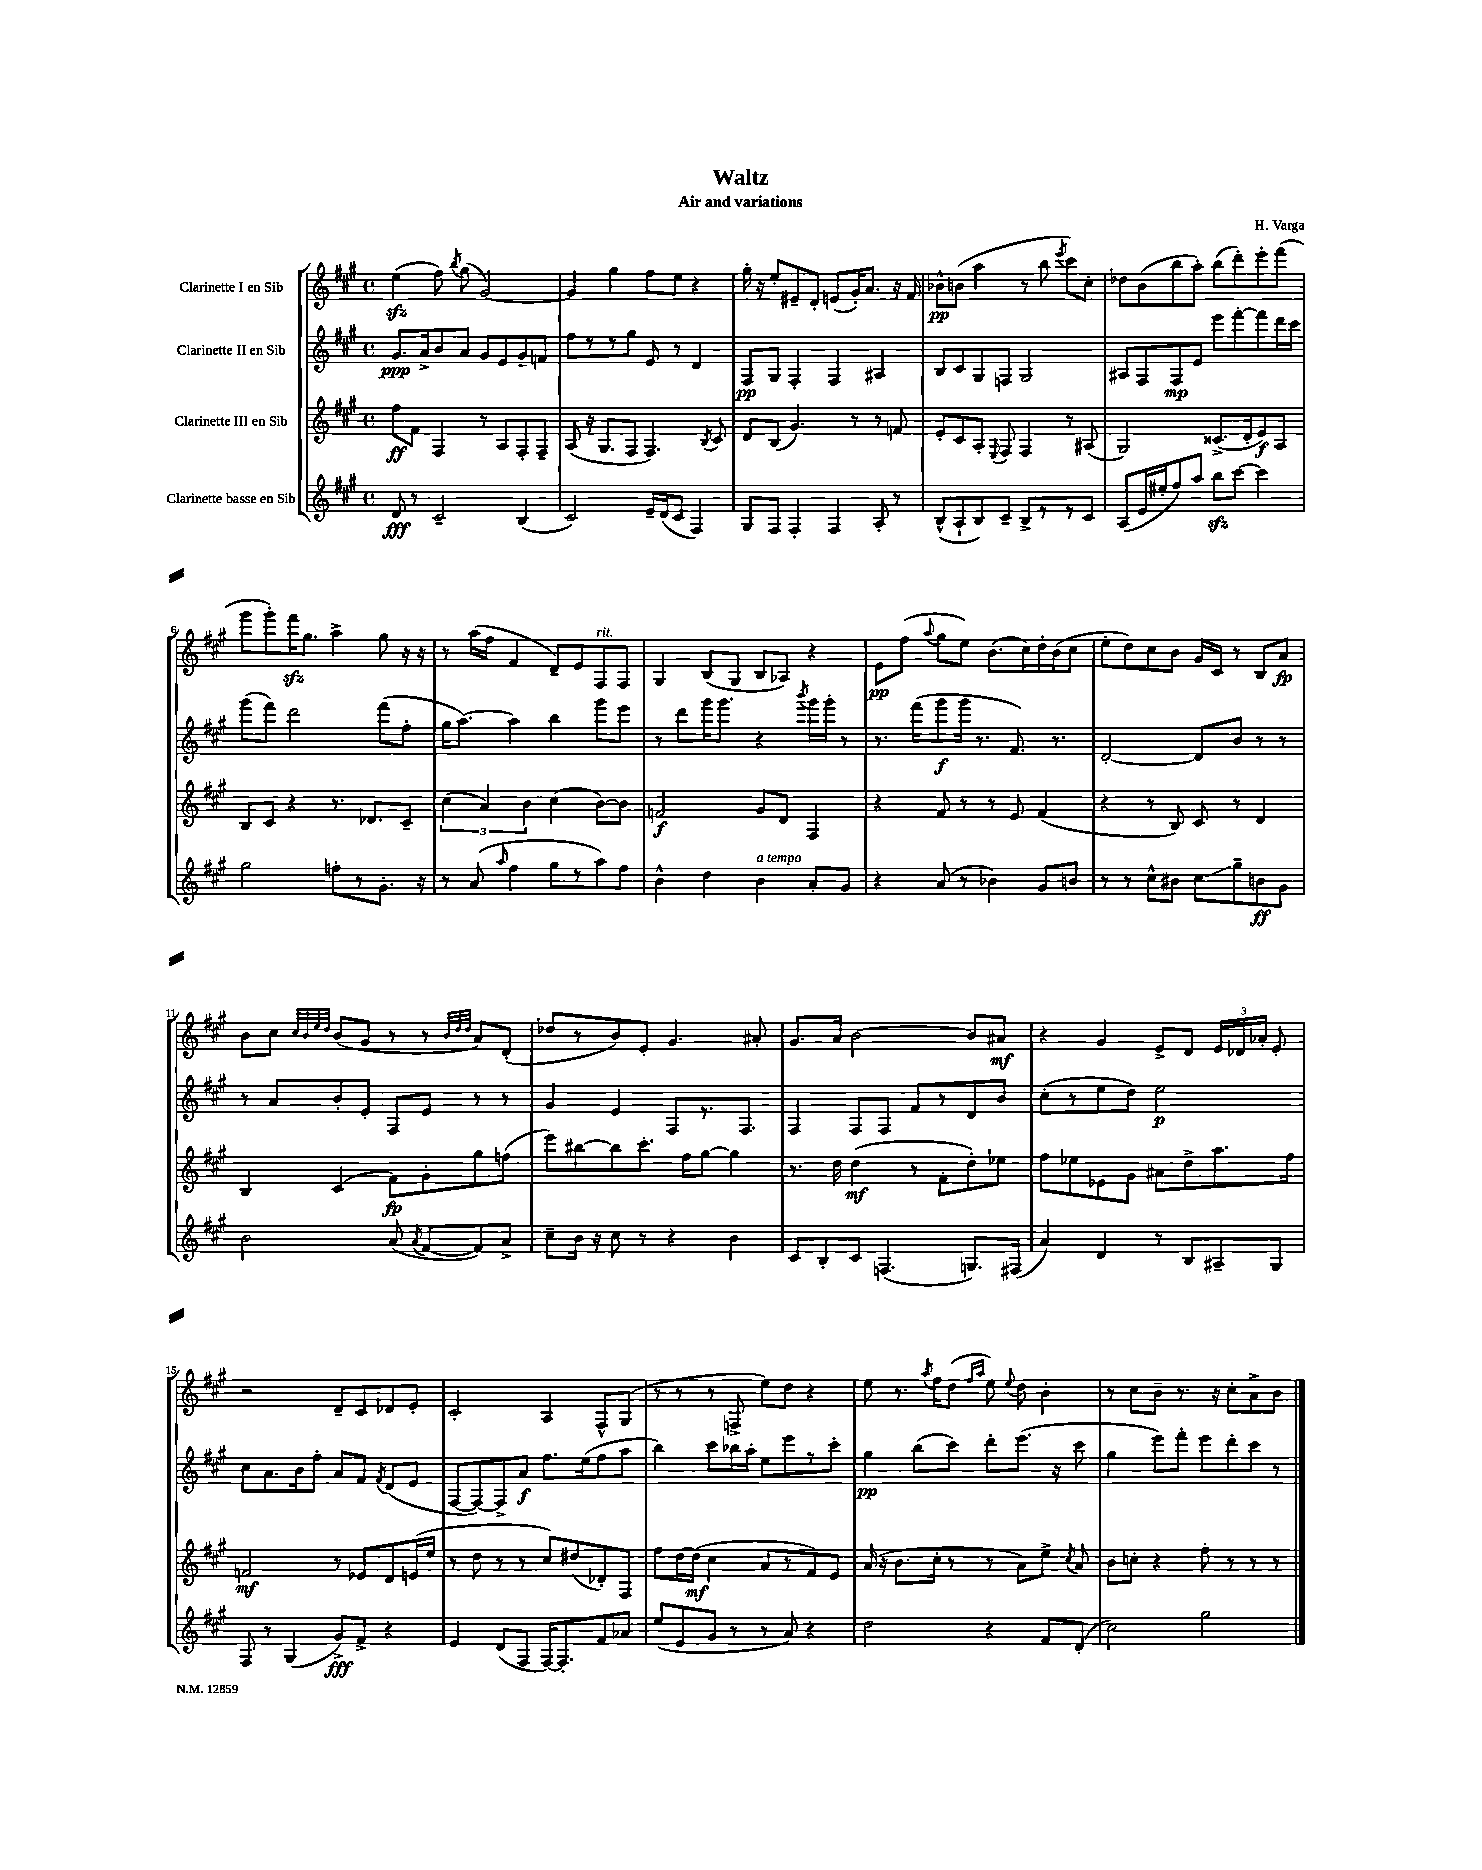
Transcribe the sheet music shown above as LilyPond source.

\header { title = "Waltz" composer = "H. Varga" subtitle = "Air and variations" }
<<
\new StaffGroup <<
\new Staff = "s0" \with { instrumentName = "Clarinette I en Sib" } {
    \clef treble \key a \major \defaultTimeSignature \time 4/4
    \autoBeamOff e''4\sfz( fis''8) \acciaccatura { b''8 } gis''8( gis'2~) |
    gis'4 gis''4 fis''8[ e''8] r4 |
    gis''16-. r16 e''8[-. eis'8-- d'8]-. e'8[( gis'16-.) a'8.] r16 fis'16 |
    bes'8[-^\pp b'8]( a''4 r8 b''8 \acciaccatura { e'''8 } cis'''8[) cis''8]-. |
    des''8[ b'8( b''8 a''8]-.) b''8[( d'''8-.) e'''8-. fis'''8]( |
    gis'''8[ gis'''8-.) fis'''16\sfz gis''8.] a''4-> gis''8 r16 r16 |
    r8 a''16[( fis''16] fis'4 d'8[--) e'8 fis8^\markup { \italic "rit." } fis8] |
    gis4 b8[( gis8] b8[ aes8]) r4 |
    e'8[\pp fis''8]( \appoggiatura { a''8 } gis''8[ e''8]) b'8.[( cis''16) d''16-. b'16( cis''8] |
    e''8[-. d''8) cis''8 b'8] gis'16[ cis'16] r8 b8[ a'8]\fp |
    b'8[ cis''8] \grace { cis''32[ b'32 e''32 d''32] } b'8[( gis'8] r8 r8 \grace { b'32[ d''32 d''32] } a'8[) d'8]-.( |
    des''8[ r8 b'8) e'8]-. gis'4. ais'8-. |
    gis'8.[ a'16] b'2~ b'8[ ais'8]\mf |
    r4 gis'4 e'8[-> d'8] \tuplet 3/2 { e'16[ des'16 aes'16]-. } e'8-. |
    r2 d'8[-- cis'8 des'8 e'8]-. |
    cis'2-. a4 fis8[-^ gis8]( |
    r8 r8 r8 f8-> e''8[) d''8] r4 |
    e''8 r8. \acciaccatura { a''8 } fis''16[ d''8]( \grace { fis''16[ a''16] } e''8) \appoggiatura { e''8 } d''8 b'4-. |
    r8 cis''8[ b'8]-- r8. r16 cis''8[-. a'8-> b'8] \bar "|." |
}
\new Staff = "s1" \with { instrumentName = "Clarinette II en Sib" } {
    \clef treble \key a \major \defaultTimeSignature \time 4/4
    \autoBeamOff gis'8.[\ppp a'16-> b'8 a'8] gis'8[ e'8 gis'8-- f'8] |
    fis''8[ r8 r8 gis''8] e'8 r8 d'4 |
    fis8[\pp gis8] fis4-. fis4 ais4 |
    b8[ cis'8 gis8 f8] gis2 |
    ais8[ fis8 fis8\mp e'8] e'''8[ fis'''8~-. fis'''8 d'''16 cis'''16] |
    gis'''8[( fis'''8]) d'''2 fis'''8[( fis''8]-. |
    gis''16[ a''8.]~) a''4 b''4 gis'''8[ e'''8] |
    r8 d'''8[ gis'''16 gis'''8.] r4 \acciaccatura { b'''8 } gis'''16[ gis'''16]-. r8 |
    r8. fis'''16[( gis'''8\f gis'''16] r8. fis'8.) r8. |
    d'2~-. d'8[ b'8] r8 r8 |
    r8 a'8[ b'8-. e'8]-. fis8[ e'8] r8 r8 |
    gis'4 e'4 fis8[ r8. fis8.] |
    fis4 fis8[ fis8] fis'8[ r8 d'8 b'8] |
    cis''8[-.( r8 e''8 d''8]) e''2\p |
    cis''8[ a'8. b'16 fis''8]-. a'8[ fis'8] \acciaccatura { fis'8 } d'8[( e'8] |
    fis8[~ fis8~) fis8-> a'8]\f fis''8.[ e''16( fis''8 a''8] |
    b''4) cis'''8[ bes''16 a''16]-. e''8[ e'''8 r8 cis'''8]-. |
    gis''4\pp b''8[( cis'''8]) d'''8[-. e'''8.]( r16 cis'''8 |
    gis''4 e'''8[) fis'''8]-. e'''8[ d'''8-. cis'''8] r8 \bar "|." |
}
\new Staff = "s2" \with { instrumentName = "Clarinette III en Sib" } {
    \clef treble \key a \major \defaultTimeSignature \time 4/4
    \autoBeamOff fis''8[\ff fis'8] fis4 r8 a8[ fis8-. fis8]-- |
    a8( r16 gis8.[ fis8] fis4.) \acciaccatura { b8 } cis'8 |
    d'8[ b8]( gis'4.) r8 r8 f'8 |
    e'8[-. cis'8 a8]-. \appoggiatura { e8 } fis8 fis4 r8 ais8( |
    gis2) cisis'8.[->( d'16-. e'8\f) a8] |
    b8[ cis'8] r4 r8. des'8.[ cis'8]-- |
    \tuplet 3/2 { cis''4( a'4) b'4 } cis''4( b'8[~) b'8] |
    f'2\f gis'8[ d'8] fis4 |
    r4 fis'8 r8 r8 e'8 fis'4( |
    r4 r8 b8) cis'8 r8 d'4 |
    b4 cis'4( fis'8[\fp) gis'8-. gis''8 f''8]( |
    e'''8[) bis''8~ bis''8 cis'''8.]-. fis''16[ gis''8]~ gis''4 |
    r8. d''16 d''4\mf( r8 fis'8[-. d''8-.) ees''8] |
    fis''8[ ees''8 ees'8 gis'8] ais'8[ d''8-> a''8. fis''16] |
    f'2\mf r8 ees'8[ d'8 e'16( e''16] |
    r8 d''8 r8 r8 cis''8[) dis''8( des'8-.) fis8] |
    fis''8[ d''16~ d''16]\mf( cis''4 a'8[ r8 fis'8) e'8] |
    a'16( r16 b'8.[ cis''16]-. r8 r8 a'8[) e''8]-> \acciaccatura { cis''8 } a'8 |
    b'8[ c''8]-. r4 fis''8-. r8 r8 r8 \bar "|." |
}
\new Staff = "s3" \with { instrumentName = "Clarinette basse en Sib" } {
    \clef treble \key a \major \defaultTimeSignature \time 4/4
    \autoBeamOff d'8\fff r8 cis'2-- b4( |
    cis'2) e'16[-- d'16( cis'8] fis4) |
    gis8[ fis8] fis4-. fis4 a8-. r8 |
    b8[-^( a8-! b8) cis'8]-- b8[-> r8 r8 cis'8] |
    a8[( e'16 eis''16-. fis''8) a''8] b''8[\sfz cis'''8]~ cis'''4 |
    gis''2 f''8[-. r8 gis'8.]-. r16 |
    r8 a'8( \grace { a''16 } fis''4 gis''8[ r8 a''8) fis''8] |
    b'4-^ d''4 b'4^\markup { \italic "a tempo" } a'8[-. gis'8] |
    r4 a'8( r8 bes'4) gis'8[ b'8] |
    r8 r8 cis''8[-^ bis'8] cis''8[\glissando gis''8-- b'8\ff gis'8] |
    b'2 a'8( \acciaccatura { a'8 } fis'8[~ fis'8) a'8]-> |
    cis''8[-- b'16] r16 cis''8 r8 r4 b'4 |
    cis'8[ b8-. cis'8] f4.( g8.[) fis16]( |
    a'4) d'4 r8 b8[ ais8-- gis8] |
    fis8 r8 gis4( gis'8[->\fff) fis'8]-> r4 |
    e'4 d'8[( fis8] fis16[~) fis8.-. fis'8 aes'8] |
    e''8[( e'8 gis'8] r8 r8 a'8) r4 |
    d''2 r4 fis'8[ d'8]-.( |
    cis''2) gis''2 \bar "|." |
}
>>
>>
